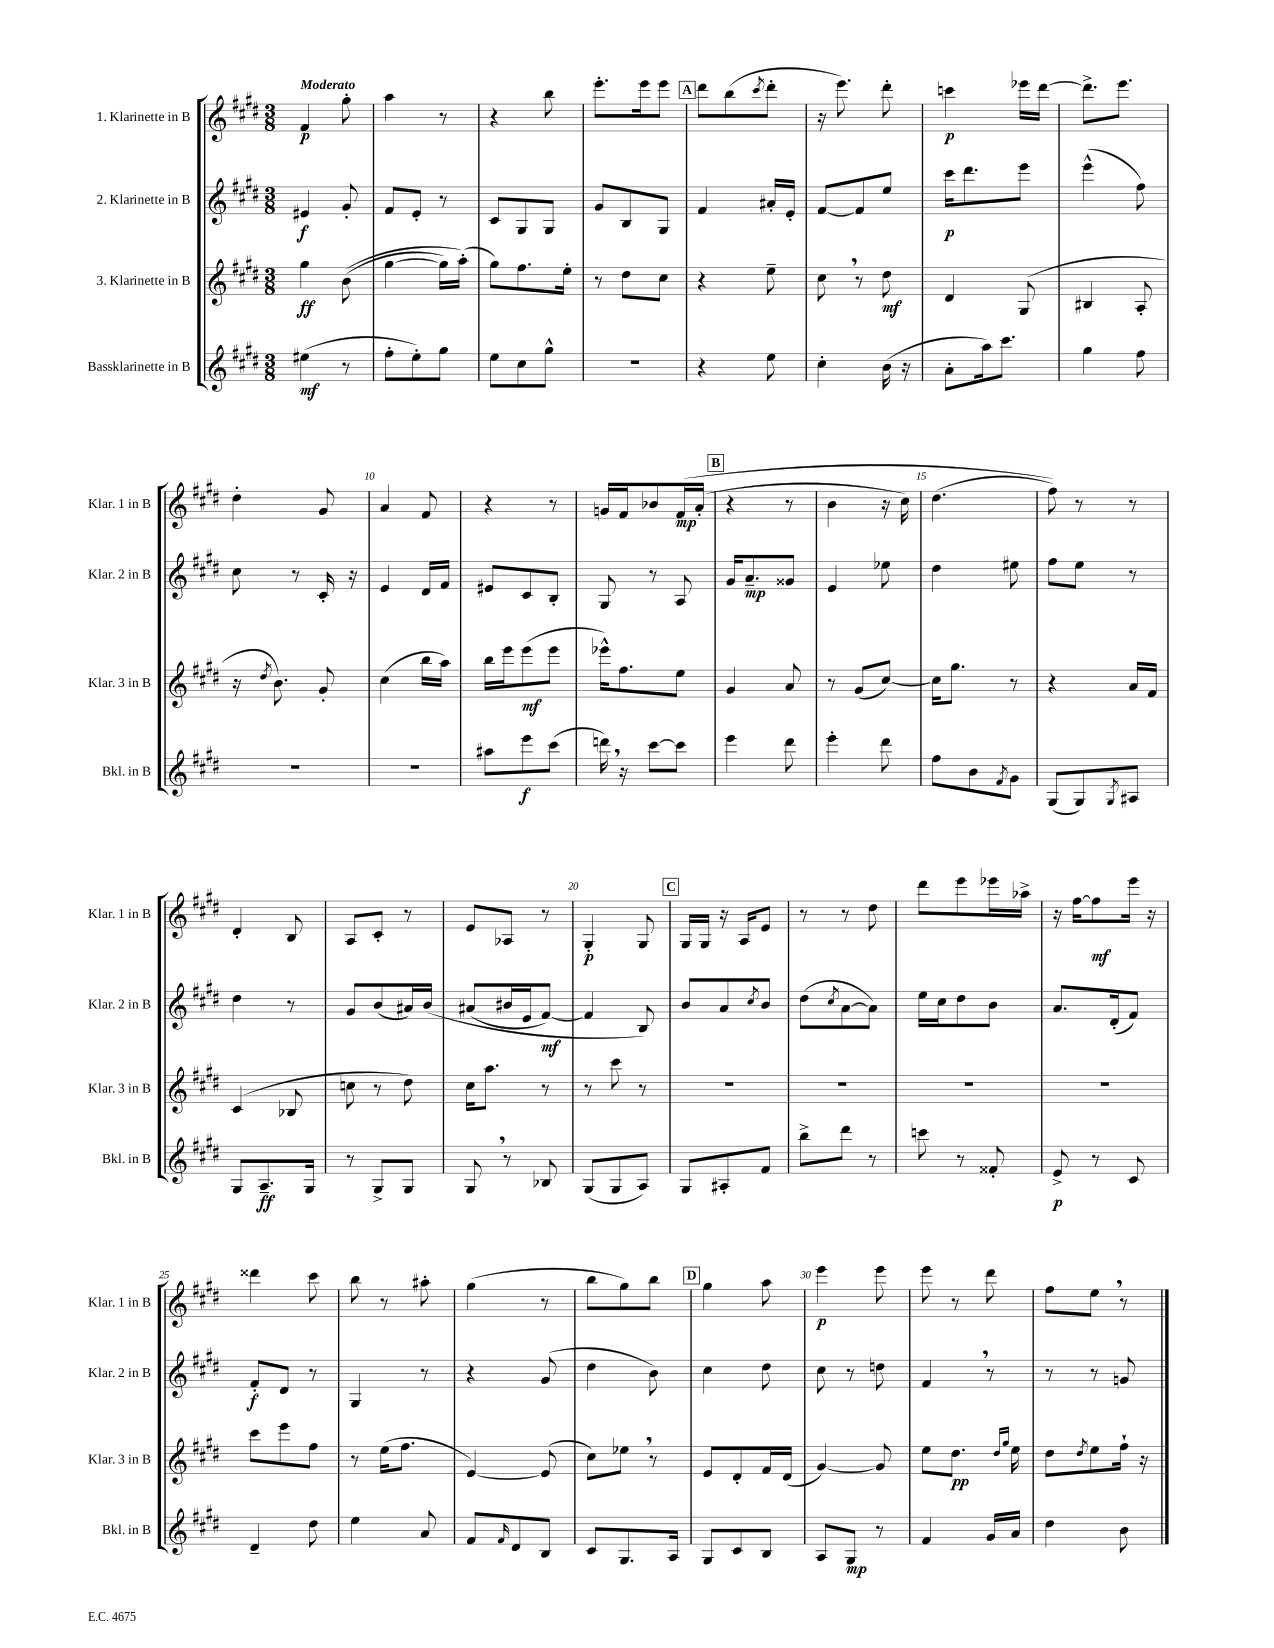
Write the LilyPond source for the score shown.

<<
\new StaffGroup <<
\new Staff = "s0" \with { instrumentName = "1. Klarinette in B" shortInstrumentName = "Klar. 1 in B" } {
    \clef treble \key e \major \numericTimeSignature \time 3/8 \tempo "Moderato"
    fis'4\p gis''8-. |
    a''4 r8 |
    r4 b''8 |
    e'''8.-. e'''16 e'''8 |
    \mark \markup { \box "A" } dis'''8 b''8( \acciaccatura { cis'''8 } dis'''8-. |
    r16 e'''8.) dis'''8-. |
    c'''4\p ees'''16 dis'''16~ |
    dis'''8.-> e'''8. |
    dis''4-. gis'8 |
    a'4 fis'8 |
    r4 r8 |
    g'16 fis'16 bes'8 fis'16\mp\( a'16-.( |
    \mark \markup { \box "B" } r4 r8 |
    b'4 r16 cis''16) |
    dis''4.( |
    fis''8)\) r8 r8 |
    dis'4-. b8 |
    a8 cis'8-. r8 |
    e'8 aes8 r8 |
    gis4-.\p gis8 |
    \mark \markup { \box "C" } gis16 gis16 r16 a16 e'8 |
    r8 r8 dis''8 |
    dis'''8 e'''8 ees'''16 aes''16-> |
    r16 fis''16~ fis''8\mf e'''16 r16 |
    disis'''4 cis'''8 |
    b''8 r8 ais''8-. |
    gis''4( r8 |
    b''8 gis''8) b''8 |
    \mark \markup { \box "D" } gis''4 a''8 |
    e'''4\p e'''8 |
    e'''8 r8 dis'''8 |
    fis''8 e''8 \breathe r8 \bar "|." |
}
\new Staff = "s1" \with { instrumentName = "2. Klarinette in B" shortInstrumentName = "Klar. 2 in B" } {
    \clef treble \key e \major \numericTimeSignature \time 3/8
    eis'4\f gis'8-. |
    fis'8 e'8-. r8 |
    cis'8 gis8 gis8 |
    gis'8 b8 gis8 |
    \mark \markup { \box "A" } fis'4 ais'16-. e'16-. |
    fis'8~ fis'8 e''8 |
    cis'''16\p dis'''8. e'''8 |
    e'''4-^( fis''8) |
    cis''8 r8 cis'16-. r16 |
    e'4 dis'16 fis'16 |
    eis'8 cis'8 b8-. |
    gis8 r8 a8 |
    \mark \markup { \box "B" } gis'16 a'8.--\mp gisis'8 |
    e'4 ees''8 |
    dis''4 eis''8 |
    fis''8 e''8 r8 |
    dis''4 r8 |
    gis'8 b'8( ais'16) b'16\( |
    ais'8( bis'16 e'16 fis'8~\mf) |
    fis'4 b8\) |
    \mark \markup { \box "C" } b'8 a'8 \acciaccatura { cis''8 } b'8 |
    dis''8( \acciaccatura { cis''8 } a'8~ a'8) |
    e''16 cis''16 dis''8 b'8 |
    a'8. dis'16-.( fis'8) |
    fis'8-.\f dis'8 r8 |
    gis4 r8 |
    r4 gis'8( |
    dis''4 b'8) |
    \mark \markup { \box "D" } cis''4 dis''8 |
    cis''8 r8 d''8 |
    fis'4 \breathe r8 |
    r8 r8 g'8 \bar "|." |
}
\new Staff = "s2" \with { instrumentName = "3. Klarinette in B" shortInstrumentName = "Klar. 3 in B" } {
    \clef treble \key e \major \numericTimeSignature \time 3/8
    gis''4\ff b'8(\( |
    gis''4~ gis''16) a''16-.(\) |
    gis''8) fis''8. e''16-. |
    r8 dis''8 cis''8 |
    \mark \markup { \box "A" } r4 e''8-- |
    cis''8 \breathe r8 dis''8\mf |
    dis'4 gis8( |
    bis4 a8-. |
    r16 \acciaccatura { dis''8 } b'8.) gis'8-. |
    cis''4( b''16 a''16) |
    b''16 e'''16 e'''8\mf( e'''8 |
    ees'''16-^) fis''8. e''8 |
    \mark \markup { \box "B" } gis'4 a'8 |
    r8 gis'8( cis''8~) |
    cis''16 gis''8. r8 |
    r4 a'16 fis'16 |
    cis'4( bes8 |
    c''8 r8 dis''8) |
    cis''16 a''8. r8 |
    r8 cis'''8 r8 |
    \mark \markup { \box "C" } R4. |
    R4. |
    R4. |
    R4. |
    cis'''8 e'''8 fis''8 |
    r8 e''16( fis''8. |
    e'4~) e'8( |
    cis''8) ees''8 \breathe r8 |
    \mark \markup { \box "D" } e'8 dis'8-. fis'16 dis'16( |
    gis'4~) gis'8 |
    e''8 dis''8.\pp \grace { dis''16 gis''16 } e''16 |
    dis''8 \acciaccatura { dis''8 } e''8 fis''16-! r16 \bar "|." |
}
\new Staff = "s3" \with { instrumentName = "Bassklarinette in B" shortInstrumentName = "Bkl. in B" } {
    \clef treble \key e \major \numericTimeSignature \time 3/8
    eis''4\mf( r8 |
    fis''8-. e''8-.) gis''8 |
    e''8 cis''8 gis''8-^ |
    R4. |
    \mark \markup { \box "A" } r4 e''8 |
    cis''4-. b'16( r16 |
    a'8-. a''16) cis'''8. |
    gis''4 fis''8 |
    R4. |
    R4. |
    ais''8 e'''8\f cis'''8( |
    d'''16) \breathe r16 cis'''8~ cis'''8 |
    \mark \markup { \box "B" } e'''4 dis'''8 |
    e'''4-. dis'''8 |
    fis''8 b'8 \acciaccatura { fis'8 } gis'8 |
    gis8( gis8) \acciaccatura { gis8 } ais8 |
    gis8 a8.--\ff gis16 |
    r8 gis8-> gis8 |
    gis8 \breathe r8 bes8 |
    gis8( gis8 a8) |
    \mark \markup { \box "C" } gis8 ais8-. fis'8 |
    b''8-> dis'''8 r8 |
    c'''8 r8 fisis'8-. |
    e'8->\p r8 cis'8 |
    dis'4-- dis''8 |
    e''4 a'8 |
    fis'8 \grace { fis'16 } dis'8 b8 |
    cis'8 gis8. a16 |
    \mark \markup { \box "D" } gis8 cis'8 b8 |
    a8 gis8\mp r8 |
    fis'4 gis'16 a'16 |
    dis''4 b'8 \bar "|." |
}
>>
>>
\layout { \context { \Score \override BarNumber.break-visibility = ##(#f #t #t) barNumberVisibility = #(every-nth-bar-number-visible 5) } }
